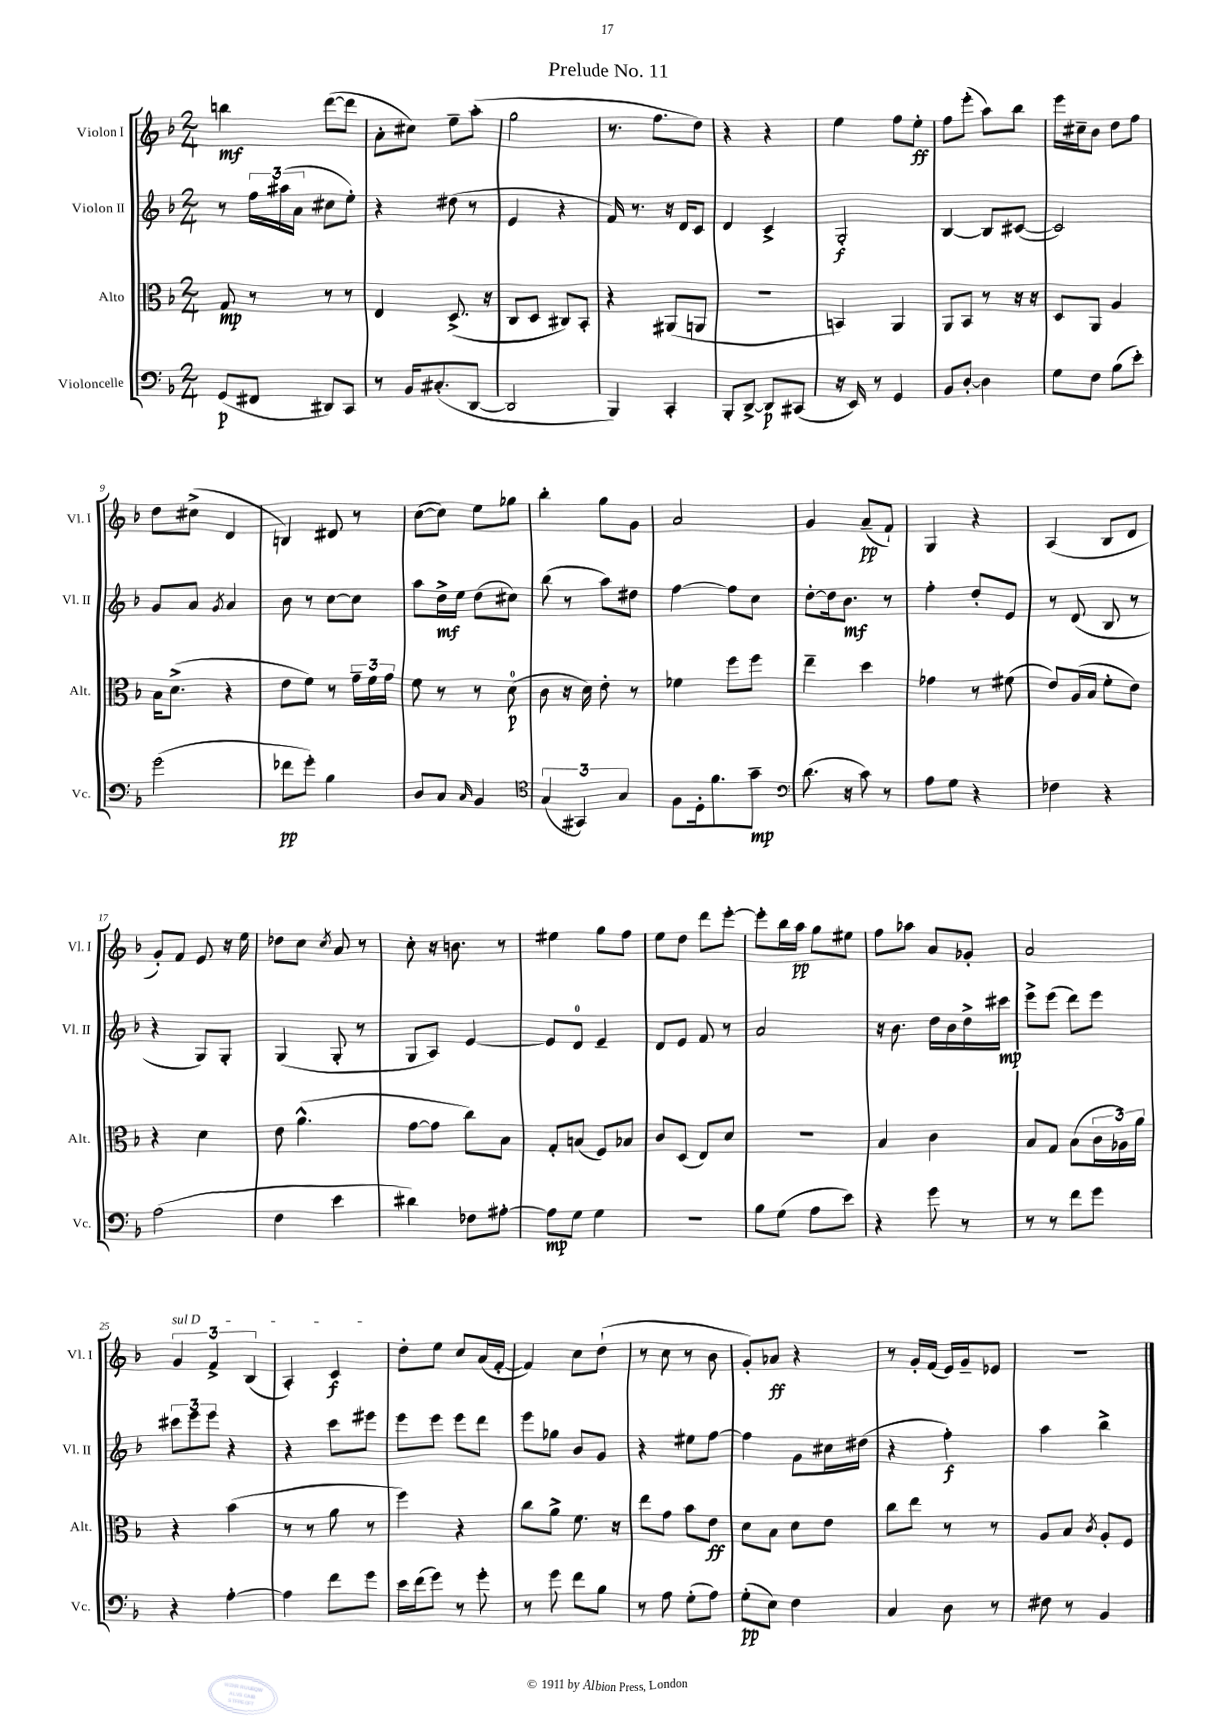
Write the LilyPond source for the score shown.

\header { title = "Prelude No. 11" }
<<
\new StaffGroup <<
\new Staff = "s0" \with { instrumentName = "Violon I" shortInstrumentName = "Vl. I" } {
    \clef treble \key f \major \numericTimeSignature \time 2/4
    b''4\mf d'''8~( d'''8 |
    a'8-. cis''8) e''8-- a''8-.( |
    g''2 |
    r8. f''8. d''8) |
    r4 r4 |
    e''4 f''8 e''8-.\ff |
    f''8 e'''8-.( a''8) bes''8 |
    e'''16 cis''16-- bes'8 d''8 f''8 |
    d''8 cis''8->( d'4 |
    b4) dis'8 r8 |
    c''8~( c''8) e''8 ges''8 |
    bes''4-. g''8 g'8 |
    a'2 |
    g'4 a'8--\pp( f'8-!) |
    g4 r4 |
    a4( bes8 d'8 |
    g'8-.) f'8 e'8 r16 e''16 |
    des''8 c''8 \acciaccatura { c''8 } a'8 r8 |
    c''8-. r16 b'8. r8 |
    eis''4 g''8 f''8 |
    e''8 d''8 d'''8 e'''8~-. |
    e'''8-. bes''16 a''16\pp g''8 eis''8 |
    f''8 aes''8 a'8 ges'8-. |
    a'2 |
    \tuplet 3/2 { \once \override TextSpanner.bound-details.left.text = \markup { \italic "sul D" } g'4\startTextSpan f'4-> bes4( } |
    a4-.) c'4\f\stopTextSpan |
    d''8-. e''8 c''8 a'16( f'16~-. |
    f'4) c''8 d''8-!( |
    r8 c''8 r8 bes'8 |
    g'8-.) aes'8\ff r4 |
    r8 g'16-. f'16( e'16) g'16-- ees'8 |
    r2 \bar "|." |
}
\new Staff = "s1" \with { instrumentName = "Violon II" shortInstrumentName = "Vl. II" } {
    \clef treble \key f \major \numericTimeSignature \time 2/4
    r8 \tuplet 3/2 { f''16 ais''16( a'16 } cis''8 e''8-.) |
    r4 dis''8( r8 |
    e'4 r4 |
    f'16) r8. r16 d'16 c'8 |
    d'4 c'4-> |
    g2-.\f |
    bes4~ bes8 cis'8~( |
    cis'2) |
    g'8 a'8 \acciaccatura { g'8 } a'4 |
    bes'8 r8 c''8~ c''8 |
    a''8 d''16->\mf e''16 d''8( cis''8) |
    bes''8( r8 a''8) dis''8 |
    f''4~ f''8 c''8 |
    d''8~-. d''16 bes'8.\mf r8 |
    f''4-. d''8-. e'8 |
    r8 d'8( bes8 r8 |
    r4 g8) g8-. |
    g4( g8-. r8 |
    g8 a8) e'4~ |
    e'8 d'8-0 e'4-- |
    d'8 e'8 f'8 r8 |
    a'2 |
    r16 bes'8. d''16 bes'16 d''16-> cis'''16\mp |
    e'''8-> e'''8( d'''8) e'''8 |
    \tuplet 3/2 { cis'''8 e'''8 e'''8 } r4 |
    r4 c'''8 eis'''8 |
    e'''8 e'''8 e'''8 d'''8 |
    e'''8 ges''8 bes'8 g'8 |
    r4 eis''8 f''8~ |
    f''4 g'8 cis''16 dis''16( |
    r4 f''4-.\f) |
    a''4 bes''4-> \bar "|." |
}
\new Staff = "s2" \with { instrumentName = "Alto" shortInstrumentName = "Alt." } {
    \clef alto \key f \major \numericTimeSignature \time 2/4
    g8\mp r8 r8 r8 |
    e4 d8.->( r16 |
    c8 d8 cis8) bes,8-. |
    r4 ais,8( a,8 |
    r2 |
    b,4) a,4 |
    a,8 bes,8 r8 r16 r16 |
    d8 a,8 a4 |
    bes16 d'8.->( r4 |
    e'8 f'8) r8 \tuplet 3/2 { g'16-- f'16 g'16 } |
    f'8 r8 r8 d'8-0\p( |
    c'8 r16 d'16) e'8-. r8 |
    fes'4 f''8 f''8 |
    e''4-- d''4 |
    ges'4 r8 fis'8( |
    e'8) a16( bes16 f'8-. e'8) |
    r4 d'4 |
    e'8 a'4.-^( |
    g'8~ g'8 c''8) bes8 |
    g8-. b8( f8) bes8 |
    c'8 d8( e8) d'8 |
    r2 |
    bes4 c'4 |
    bes8 g8 bes8( \tuplet 3/2 { c'16 aes16) a'16 } |
    r4 bes'4( |
    r8 r8 a'8 r8 |
    f''4) r4 |
    c''8 a'8-> f'8. r16 |
    e''8 g'8 bes'8 e'8\ff |
    d'8 bes8 d'8 e'8 |
    c''8 e''8 r8 r8 |
    a8 bes8 \acciaccatura { c'8 } a8-. f8 \bar "|." |
}
\new Staff = "s3" \with { instrumentName = "Violoncelle" shortInstrumentName = "Vc." } {
    \clef bass \key f \major \numericTimeSignature \time 2/4
    g,8\p( fis,8 dis,8) c,8 |
    r8 bes,16 cis8.-.( d,8~ |
    d,2 |
    bes,,4) c,4-. |
    bes,,8-. d,8~-> d,8\p cis,8( |
    r16 e,16) r8 g,4 |
    bes,8 d8~-. d4 |
    g8 f8 bes8( e'8-.) |
    g'2( |
    fes'8\pp g'8-.) bes4 |
    d8 c8 \grace { c16 } bes,4 |
    \clef tenor \tuplet 3/2 { g4( gis,4) g4 } |
    f8 d16-. f'8. g'8--\mp |
    \clef bass d'8.( r16 c'8) r8 |
    a8 g8 r4 |
    fes4 r4 |
    a2( |
    f4 e'4 |
    dis'4) fes8 ais8~-. |
    ais8\mp g8 g4 |
    R2 |
    bes8 g8( a8 e'8) |
    r4 g'8 r8 |
    r8 r8 f'8 g'8 |
    r4 a4~-. |
    a4 f'8 g'8 |
    e'16 f'16( g'8) r8 g'8-. |
    r8 g'8 f'8 bes8 |
    r8 a8 g8-.( a8) |
    g8-.\pp( e8) f4 |
    c4 d8 r8 |
    fis8 r8 bes,4 \bar "|." |
}
>>
>>
